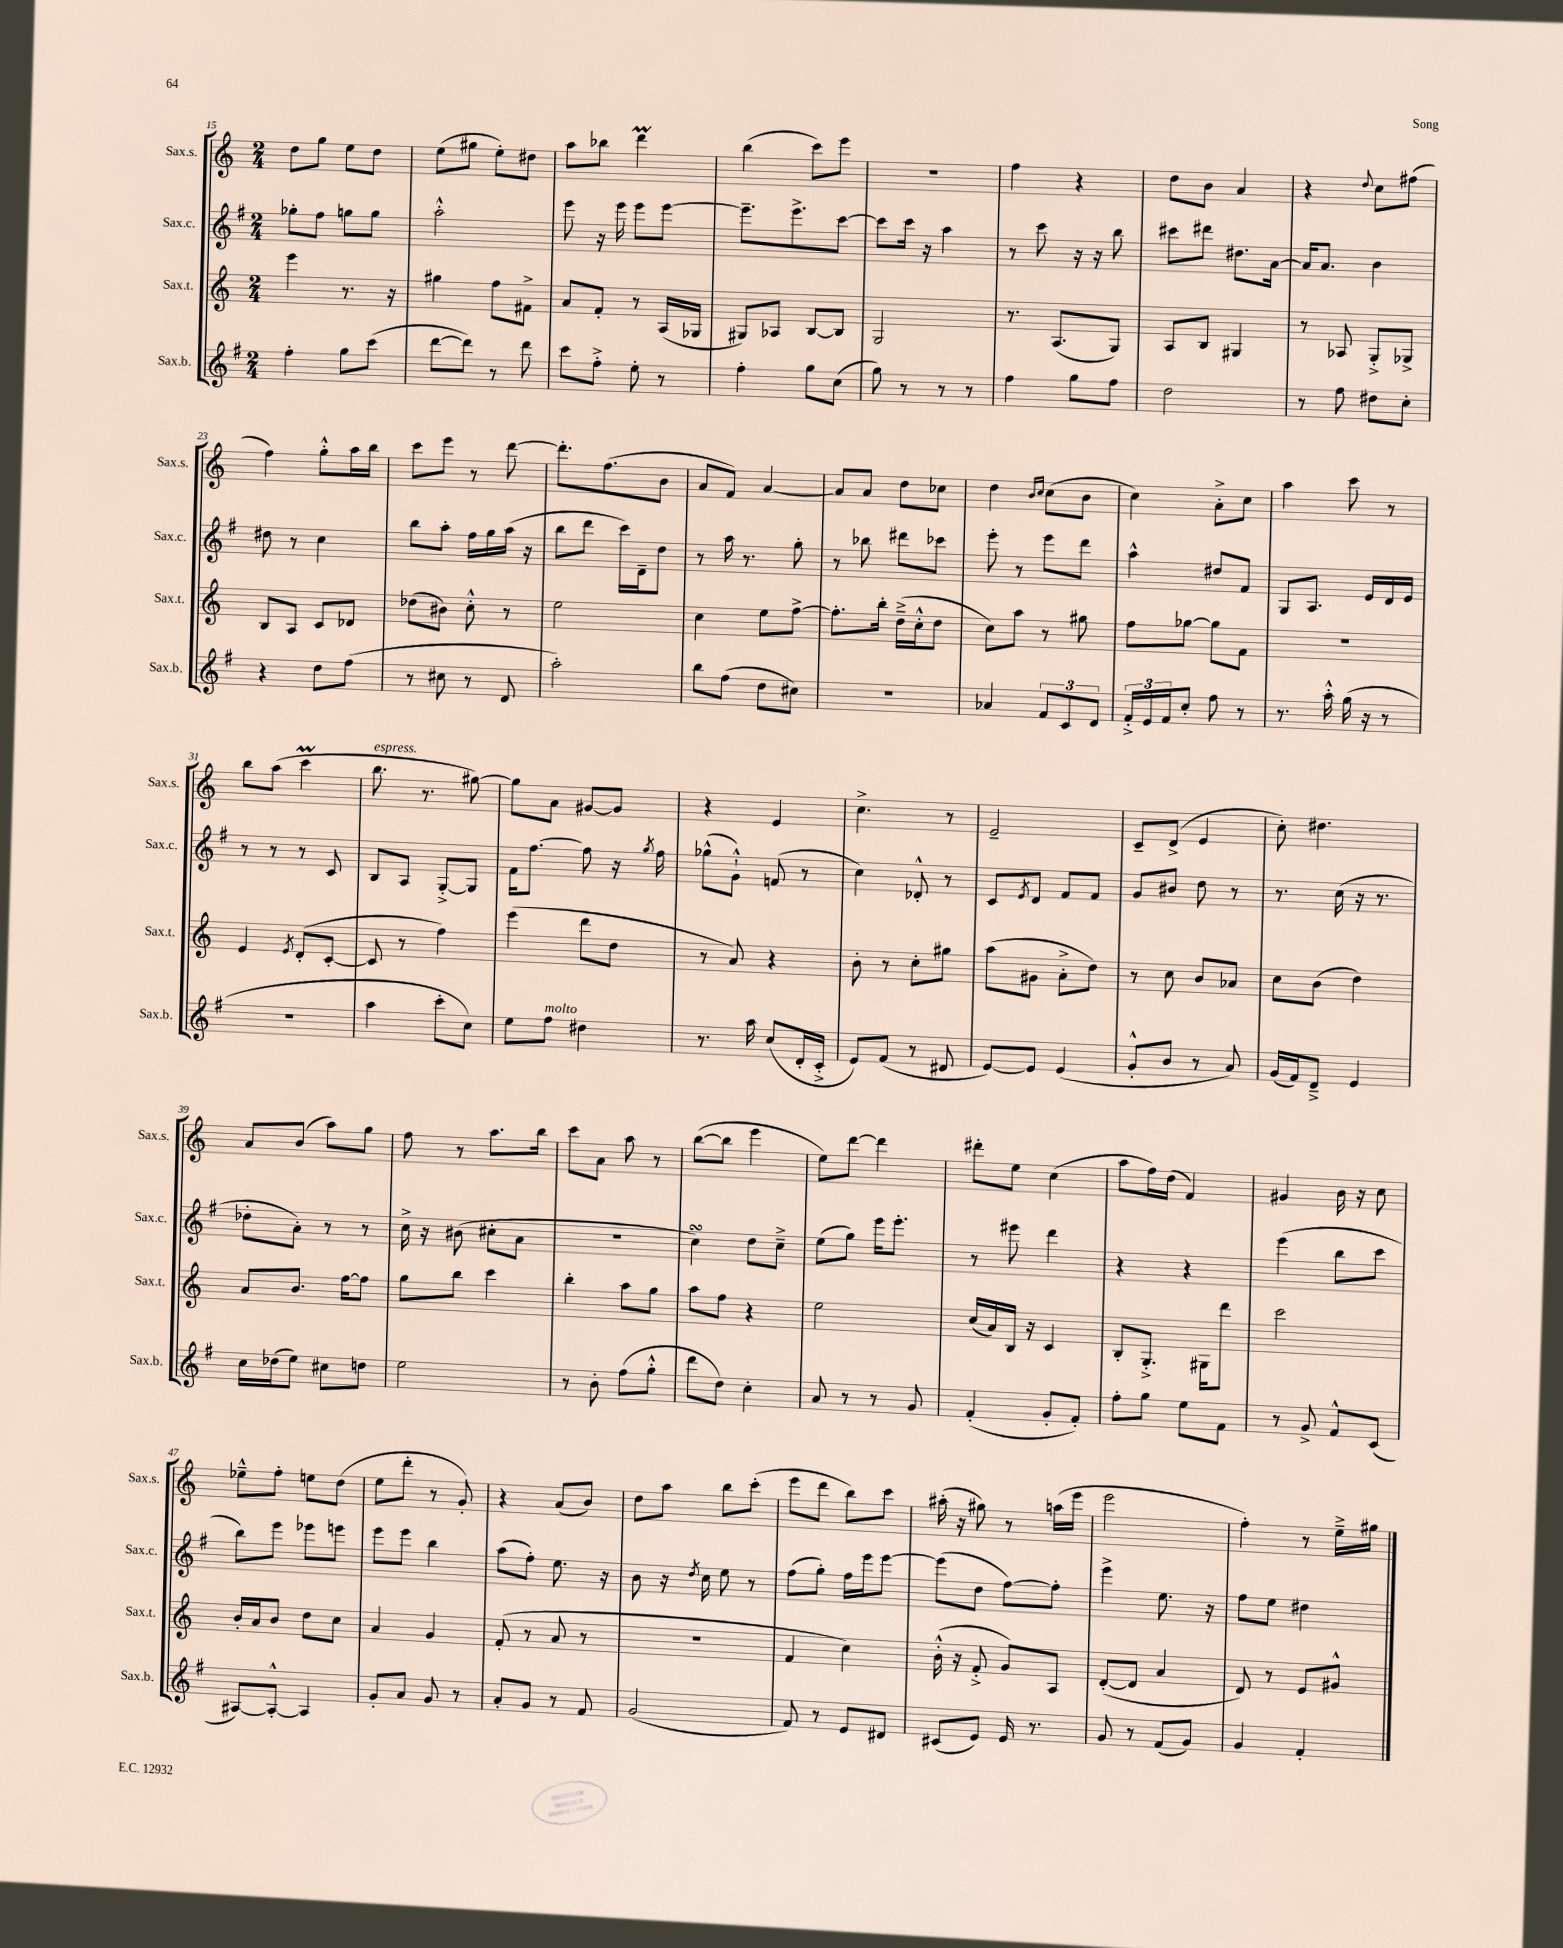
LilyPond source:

<<
\new StaffGroup <<
\new Staff = "s0" \with { instrumentName = "Sax.s." shortInstrumentName = "Sax.s." } {
    \clef treble \key c \major \numericTimeSignature \time 2/4
    d''8 g''8 e''8 d''8 |
    e''8( gis''8 e''8-.) dis''8 |
    a''8 bes''8 d'''4\prall |
    b''4( c'''8) e'''8 |
    R2 |
    f''4 r4 |
    d''8 b'8 a'4 |
    r4 \appoggiatura { d''8 } c''8 fis''8( |
    f''4) g''8-.-^ a''16 b''16 |
    c'''8 e'''8 r8 d'''8~ |
    d'''8.-. f''8.( b'8 |
    a'8 f'8) a'4~ |
    a'8 a'8 d''8 ces''8 |
    d''4 \grace { b'16 c''16 } c''8( b'8 |
    c''4) a'8-.-> c''8 |
    a''4 c'''8 r8 |
    b''8 a''8( c'''4\prall |
    b''8.^\markup { \italic "espress." } r8. gis''8~) |
    gis''8 a'8 gis'8~ gis'8 |
    r4 e'4 |
    c''4.-> r8 |
    e'2-- |
    c'8-- d'8->( e'4 |
    c''8-.) dis''4. |
    a'8 b'8( a''8) g''8 |
    f''8 r8 a''8. b''16 |
    c'''8 a'8 a''8 r8 |
    b''8~( b''8 e'''4 |
    e''8) d'''8~ d'''4 |
    dis'''8-. e''8 c''4( |
    a''8 f''16) d''16( f'4) |
    gis'4 b'16 r16 c''8 |
    ees''8---^ f''8-. e''8 d''8( |
    e''8 d'''8-. r8 g'8-.) |
    r4 a'8( b'8) |
    d''8 a''8 b''8 c'''8-.( |
    e'''8 d'''8 b''8) c'''8 |
    ais''16-.( r16 gis''8) r8 a''16( e'''16 |
    e'''2 |
    f''4-.) r8 e''16---> gis''16 \bar "|." |
}
\new Staff = "s1" \with { instrumentName = "Sax.c." shortInstrumentName = "Sax.c." } {
    \clef treble \key g \major \numericTimeSignature \time 2/4
    ges''8-. fis''8 g''8 g''8 |
    a''2-.-^ |
    e'''8 r16 e'''16 e'''8 e'''8~ |
    e'''8.-- e'''8.-> c'''8~ |
    c'''8 c'''16 r16 a''4 |
    r8 c'''8 r16 r16 b''8 |
    cis'''8 dis'''8 dis''8. a'16~ |
    a'16 a'8. b'4 |
    dis''8 r8 c''4 |
    b''8 a''8-. fis''16 g''16 a''16( r16 |
    b''8 d'''8 c'''16) d'16-- d''8 |
    r8 a''16 r8. g''8-. |
    r8 bes''8 dis'''8 ces'''8 |
    e'''8-. r8 e'''8 d'''8 |
    a''4-^ dis''8 fis'8 |
    g8 a8. e'16 d'16 e'16 |
    r8 r8 r8 c'8 |
    b8 a8 g8~-.-> g8 |
    fis'16 fis''8.~ fis''8 r16 \acciaccatura { g''8 } fis''16 |
    ges''8-^( g'8-!-^) f'8( r8 |
    c''4) des'8-.-^ r8 |
    c'8 \acciaccatura { e'8 } d'8 fis'8 fis'8 |
    g'8 bis'8 d''8 r8 |
    r8. c''16( r16 r8. |
    des''8-. a'8-.) r8 r8 |
    c''16-> r16 bis'8( cis''8-. a'8 |
    r2 |
    c''4\turn) d''8 c''8---> |
    e''8( g''8) e'''16 e'''8.-. |
    r8 eis'''8 d'''4 |
    r4 r4 |
    e'''4( b''8 c'''8 |
    b''8) e'''8 ees'''8 e'''8 |
    e'''8 e'''8 b''4 |
    a''8( fis''8-.) e''8. r16 |
    b'8 r16 \acciaccatura { d''8 } c''16 e''8 r8 |
    fis''8( g''8-.) fis''16 e'''16 e'''8~ |
    e'''8( d''8 fis''8~) fis''8-. |
    e'''4-> e''8. r16 |
    fis''8 e''8 dis''4 \bar "|." |
}
\new Staff = "s2" \with { instrumentName = "Sax.t." shortInstrumentName = "Sax.t." } {
    \clef treble \key c \major \numericTimeSignature \time 2/4
    e'''4 r8. r16 |
    gis''4 f''8 fis'8-> |
    a'8 f'8-. r8 a16( ges16 |
    gis8) aes8 b8~ b8 |
    g2 |
    r8. a8.( g8) |
    a8 b8 gis4 |
    r8 aes8 g8-.-> ges8-> |
    b8 a8 c'8 des'8 |
    des''8( bis'8) c''8-.-^ r8 |
    e''2 |
    c''4 e''8 f''8~-> |
    f''8.-. b''16-. d''16--->( c''16-.-^ d''8 |
    c''8) a''8 r8 gis''8 |
    f''8 ges''8~ ges''8 f'8 |
    R2 |
    e'4 \acciaccatura { e'8 } d'8-.( c'8~-. |
    c'8 r8 f''4) |
    e'''4( d'''8 d''8 |
    r8 a'8) r4 |
    b'8-. r8 c''8-. gis''8 |
    a''8( gis'8 a'8-.-> d''8) |
    r8 c''8 b'8 aes'8 |
    c''8 b'8( d''4) |
    a'8 b'8. f''16~ f''8 |
    g''8 b''8 c'''4 |
    b''4-. a''8 g''8 |
    a''8 f''8 r4 |
    e''2 |
    c''16( a'16) b16 r16 c'4 |
    b8-. g8.-.-> gis16 d'''8 |
    c'''2 |
    b'16-. a'16 b'8 d''8 c''8 |
    a'4 g'4 |
    f'8-.( r8 a'8 r8 |
    R2 |
    f'4 c''4) |
    b'16-.-^( r16 f'8-.-> g'8) a8 |
    d'8~-.( d'8 a'4 |
    d'8) r8 e'8 gis'8-^ \bar "|." |
}
\new Staff = "s3" \with { instrumentName = "Sax.b." shortInstrumentName = "Sax.b." } {
    \clef treble \key g \major \numericTimeSignature \time 2/4
    fis''4-. g''8 c'''8( |
    d'''8~ d'''8) r8 d'''8 |
    c'''8 fis''8-.-> e''8-. r8 |
    fis''4-. g''8 c''8( |
    g''8) r8 r8 r8 |
    fis''4 g''8 fis''8 |
    d''2 |
    r8 fis''8 dis''8 c''8-. |
    r4 d''8 fis''8( |
    r8 cis''8 r8 d'8 |
    a''2-.) |
    b''8 fis''8( d''8 cis''8) |
    R2 |
    aes'4 \tuplet 3/2 { fis'8 c'8 d'8 } |
    \tuplet 3/2 { fis'16-.-> e'16 fis'16 } c''8-. fis''8 r8 |
    r8. a''16-.-^ g''16( r16 r8 |
    R2 |
    a''4 c'''8-. c''8) |
    e''8 fis''8^\markup { \italic "molto" } dis''4 |
    r8. a''16 c''8( d'16-. c'16-.-> |
    e'8) fis'8( r8 dis'8 |
    e'8~) e'8 e'4( |
    g'8-.-^ b'8 r8 a'8) |
    g'16( fis'16) d'8---> e'4 |
    c''16 des''16( e''8) cis''8 d''8 |
    e''2 |
    r8 b'8-. fis''8( g''8-.-^ |
    d'''8 d''8) c''4-. |
    a'8 r8 r8 g'8 |
    fis'4-.( g'8-. fis'8-.) |
    fis''8-. g''8 e''8 fis'8 |
    r8 g'8-> fis'8-^ c'8( |
    ais8~) ais8~-.-^ ais4 |
    g'8-. a'8 g'8 r8 |
    a'8-. g'8 r8 fis'8 |
    g'2( |
    fis'8) r8 e'8 dis'8 |
    cis'8( e'8) e'16 r8. |
    g'8 r8 fis'8( g'8) |
    g'4 fis'4-. \bar "|." |
}
>>
>>
\layout { \context { \Score currentBarNumber = #15 } }
